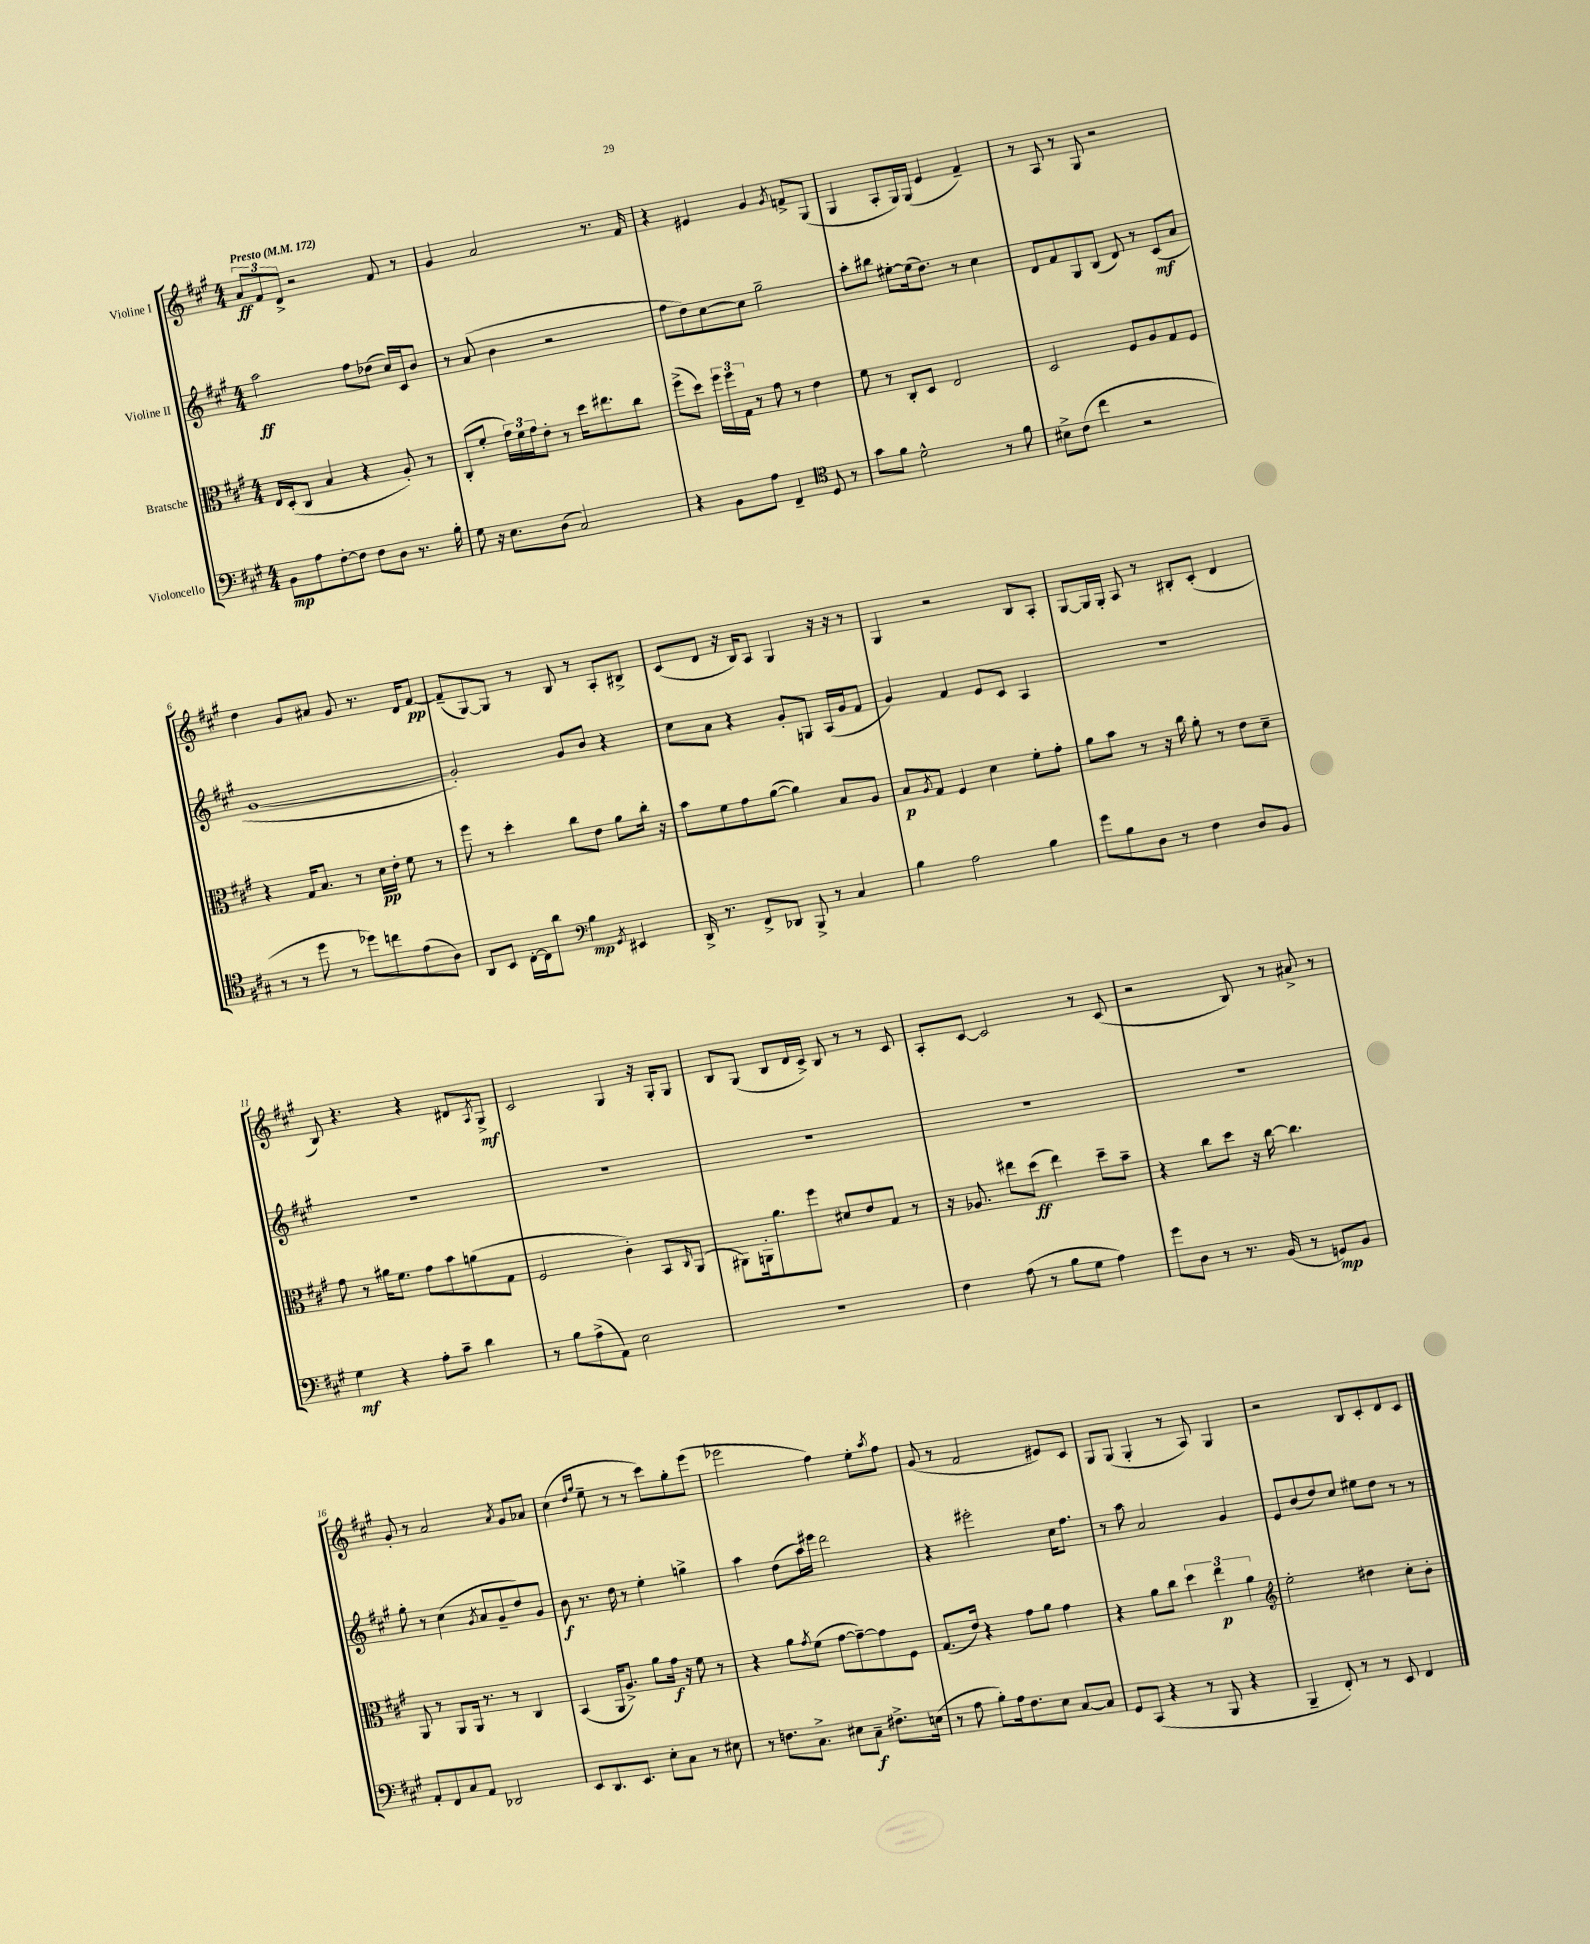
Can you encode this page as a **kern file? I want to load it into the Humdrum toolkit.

**kern	**kern	**kern	**kern
*staff4	*staff3	*staff2	*staff1
*clefF4	*clefC3	*clefG2	*clefG2
*k[f#c#g#]	*k[f#c#g#]	*k[f#c#g#]	*k[f#c#g#]
*M4/4	*M4/4	*M4/4	*M4/4
*MM172	*MM172	*MM172	*MM172
8BB	16E	2aa	12a
.	(16D'	.	.
.	.	.	12f#
8A	8C#	.	.
.	.	.	12d^
[8F#'	4B	.	2r
8F#]	.	.	.
8F#	4r	8ff#	.
8D	.	(8dd-	.
8.r	8A')	16cc#)	8f#
.	.	16c#	.
.	8r	8b	8r
16B'	.	.	.
=	=	=	=
8G#	(8C#'	8r	4g#
16r	8f#'	(8a	.
8.E	.	.	.
.	24g#)	4b	2a
.	24f#	.	.
.	24g#	.	.
(8D	8e'	.	.
2C#)	8r	2r	.
.	16dd	.	.
.	8.ee#	.	.
.	.	.	8.r
.	8cc#	.	.
.	.	.	16f#
=	=	=	=
4r	(8ff#^	8ff#	4r
.	8dd)	8dd)	.
8BB	24ff#	[8cc#	4e#
.	24ff#	.	.
.	24G#	.	.
8A	8r	8cc#]	.
4FF#~	8g#	2gg#~	4g#
.	8r	.	.
*clefC4	*	*	*
.	.	.	8qg#
8D	4e	.	8f^
8r	.	.	(8G#
=	=	=	=
8g#	8f#	8aa'	4G#
8f#	8r	8bb#	.
2d^^	8C#'	[8ee#'	8A'
.	8D	(16ee#]	16G#)
.	.	8.dd)	(16G#
.	2E	.	4e
.	.	8r	.
8r	.	4cc#	4f#~)
8f#	.	.	.
=	=	=	=
8B#^	2D	8d	8r
(8c#	.	8f#	8A
4cc#	.	8G#	8r
.	.	(8B	8G#
2r	8F#	8d)	2r
.	8A	8r	.
.	8G#	(8c#	.
.	8F#	8a	.
=	=	=	=
8r	4r	[1g#	4dd
8r	.	.	.
8dd	16G#	.	8g#
.	8.B	.	.
8r	.	.	8a#
8dd-)	8r	.	8g#
8cc	16d	.	8.r
.	16e'	.	.
(8e	8f#	.	.
.	.	.	16d
8A)	8r	.	[8f#
=	=	=	=
8AA	8ff#	2g#'])	(8f#~]
8BB	8r	.	[8G#)
[16C#'	4dd'	.	8G#]
16C#]	.	.	.
8a	.	.	8r
*clefF4	*	*	*
4B	8cc#	8g#	8B
.	8e	8b	8r
8qGG#	.	.	.
4EE#	8a	4r	8A'
.	16cc#'	.	8B#^
.	16r	.	.
=	=	=	=
16DD^	8b	8cc#	(8c#
8.r	.	.	.
.	8f#	8a	8d
8FF#^	8g#	4r	16r
.	.	.	16B)
8DD-	([8a	.	8A
8BBB^	4a])	8g#'	4G#
8r	.	8G	.
4C#	8B	(16A	16r
.	.	16g#	16r
.	8A	8f#	8r
=	=	=	=
4B	8B	4g#)	4G#
.	8qA	.	.
.	8G#	.	.
2A	4F#	4f#	2r
.	4d	8e	.
.	.	8c#	.
4B	8f#'	4A	8B
.	8g#'	.	8A'
=	=	=	=
8g#	8a	1r	[8G#
8B	8b	.	16G#]
.	.	.	16G#'
8D	8r	.	8A
8r	16r	.	8r
.	16cc#	.	.
4F#	8a'	.	8B#'
.	8r	.	(8c#'
8D	8e	.	4d
8BB	8d~	.	.
=	=	=	=
4G#	8g#	1r	8B)
.	8r	.	4.r
4r	16a#	.	.
.	8.f#	.	.
8A'	8g#	.	4r
8c#~	8b	.	.
4d	(8a	.	8d#
.	.	.	8qA
.	8G#	.	8G#^
=	=	=	=
8r	2F#	1r	2c#
8B	.	.	.
(8A^	.	.	.
8AA)	.	.	.
2E	4c#')	.	4G#
.	8BB	.	16r
.	.	.	16G#'
.	16qqC#	.	.
.	(8AA	.	8G#
=	=	=	=
1r	8AA#)	1r	8B
.	16AA'	.	(8G#
.	8.a	.	.
.	.	.	8B
.	8ff#	.	16d
.	.	.	16c#^)
.	8d#	.	8B
.	8e	.	8r
.	8G#	.	8r
.	8r	.	8c#
=	=	=	=
4F#	16r	1r	8A'
.	8.A-	.	.
.	.	.	[8c#
(8A	8ee#	.	2c#]
8r	(8dd	.	.
8B	4ee#)	.	.
8G#	.	.	.
4A)	8dd~	.	8r
.	8b~	.	(8c#
=	=	=	=
8g#	4r	1r	2r
8D	.	.	.
8r	8cc#	.	.
8.r	8dd	.	.
.	16r	.	8B)
(16BB	[16cc#	.	.
8r	4.cc#]	.	8r
8GG)	.	.	8a#^
8BB	.	.	8r
=	=	=	=
8AA'	8AA	8gg#'	8g#'
8FF#	8r	8r	8r
8C#	8AA	(4cc#	2a
8AA	16AA	.	.
.	8.r	.	.
.	.	8qg#	.
2DD-	.	8a	.
.	8r	8g#~	.
.	.	.	8qa
.	4C#	8dd)	8g#
.	.	8g#	8a-
=	=	=	=
8EE	(4BB	8b	(4cc#
8.DD	.	8.r	.
.	.	.	16qqdd
.	.	.	16qqgg#
.	16AA	.	8ee~
8.EE	8.A^)	16dd	.
.	.	8r	8r
8E'	8a	4ee'	8r
8C#	16g#	.	8ccc#)
.	16r	.	.
8r	8f#	4gg^	8gg#'
8E#	8r	.	(8eee
=	=	=	=
8r	4r	4aa	2eee-
8.F	.	.	.
.	8a	(8dd	.
8.C#^	.	.	.
.	8qg#	.	.
.	(8f#	16aa)	.
.	.	16eee#	.
8E#	[8g#	2ddd	4ff#)
8C#~	8g#~_)	.	.
8.F#^	8g#]	.	8ee'
.	.	.	8qaa
.	8F#	.	8ff#
(16E	.	.	.
=	=	=	=
8r	(8.G#	4r	(8g#
8A	.	.	8r
.	16e)	.	.
8B')	4r	2eee#'	2f#
16A	.	.	.
8.F#	.	.	.
.	8g#	.	.
8E	8a	.	.
[8C#	4g#	16cc#	8e#)
.	.	8.ff#	.
8C#]	.	.	8c#
=	=	=	=
8GG#	4r	8r	8G#
(8CC#	.	8aa	(8G#
4r	8a	2a	4G#'
.	8cc#	.	.
8r	6dd	.	8r
8BBB	.	.	8A)
.	6ee	.	.
4r	.	4g#	4G#
.	6a	.	.
=	=	=	=
*	*clefG2	*	*
4BBB~	2ee'	8e	2r
.	.	(8b	.
8FF#')	.	8dd)	.
8r	.	8cc#	.
8r	4dd#	8ee#	8B
8EE	.	8dd	8c#'
4FF#	8cc#'	8r	8d
.	8b'	8r	8c#
==	==	==	==
*-	*-	*-	*-
